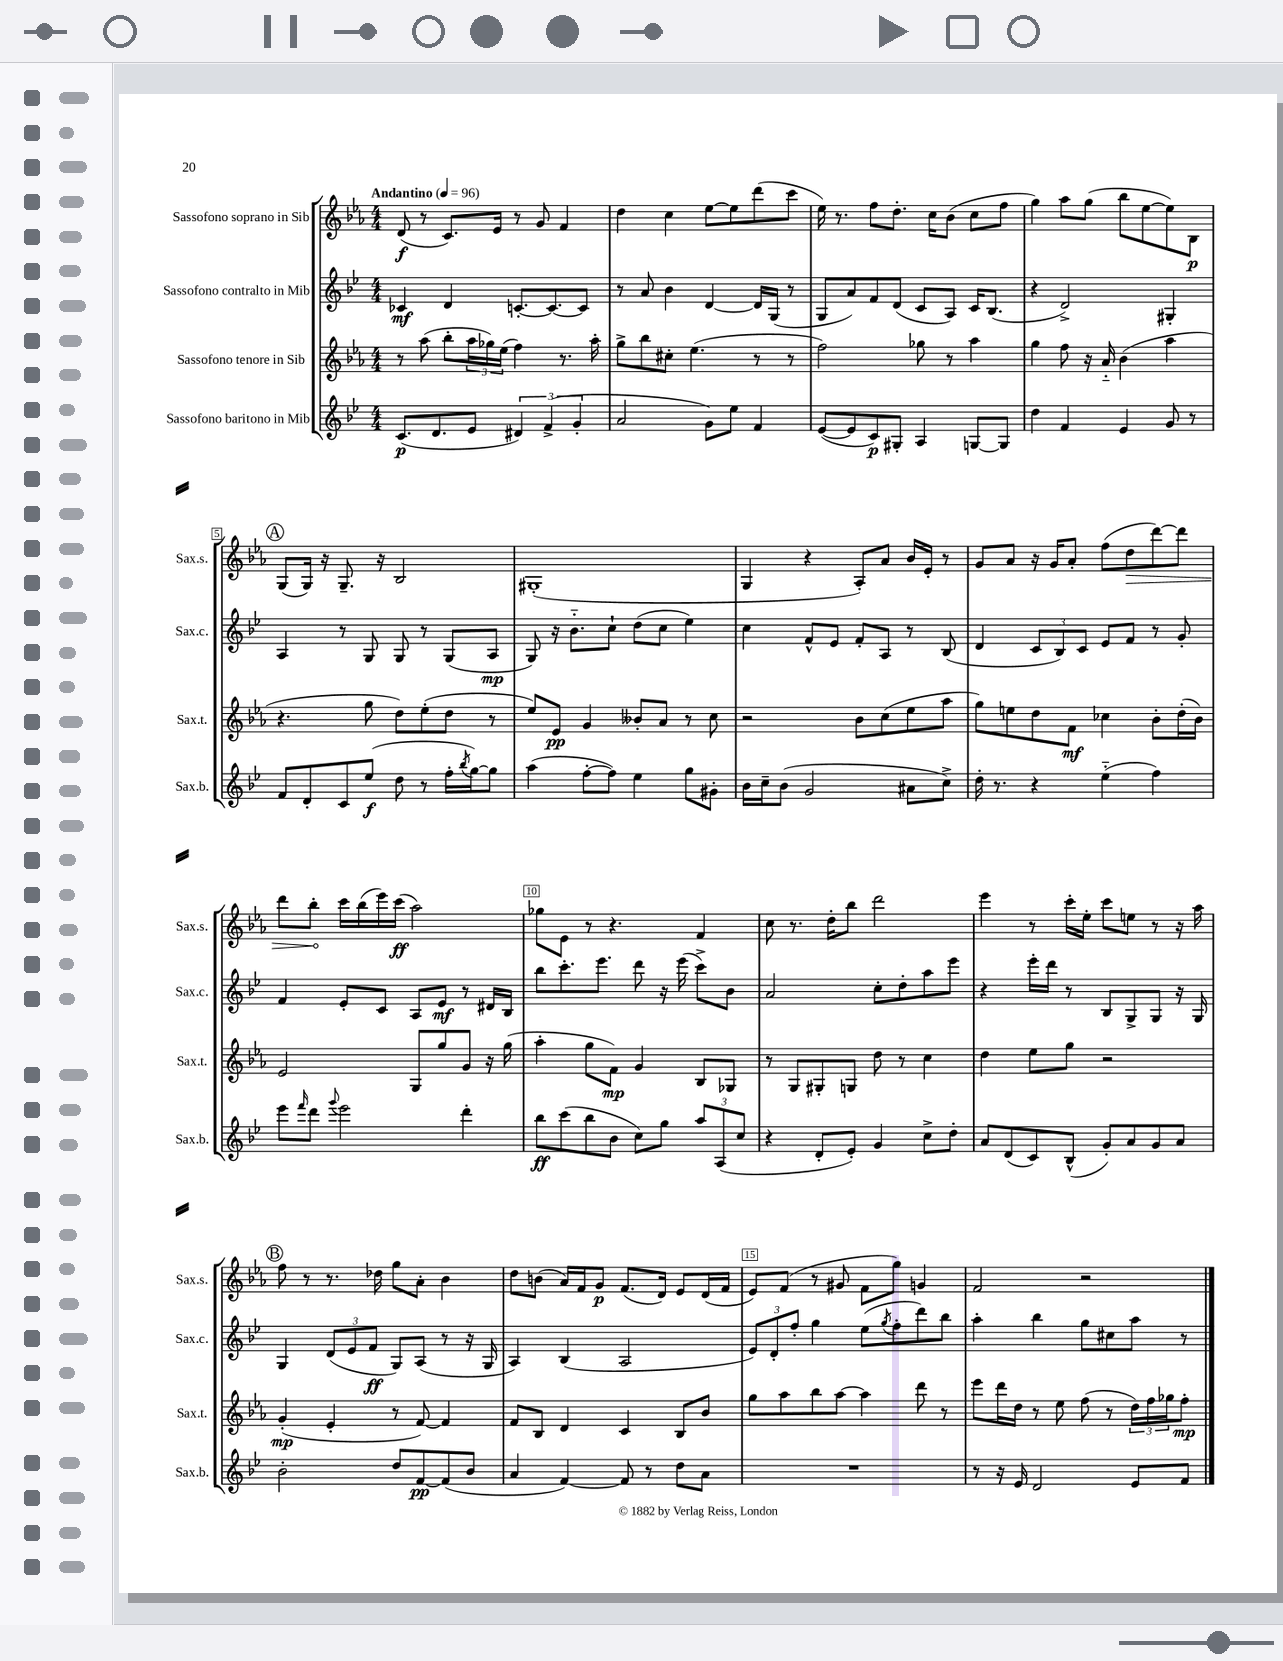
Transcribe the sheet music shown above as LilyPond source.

<<
\new StaffGroup <<
\new Staff = "s0" \with { instrumentName = "Sassofono soprano in Sib" shortInstrumentName = "Sax.s." } {
    \clef treble \key ees \major \numericTimeSignature \time 4/4 \tempo "Andantino" 4 = 96
    d'8\f( r8 c'8.) ees'16 r8 g'8 f'4 |
    d''4 c''4 ees''8~ ees''8 d'''8( c'''8 |
    ees''16) r8. f''8 d''8.-. c''16 bes'8( c''8 f''8 |
    g''4) aes''8 g''8( bes''8 ees''8~ ees''8) bes8\p |
    \mark \markup { \circle "A" } g8( g16) r16 g8.-- r16 bes2 |
    gis1-.( |
    g4 r4 aes8-.) aes'8 bes'16 ees'16-. r8 |
    g'8 aes'8 r16 g'16 aes'8-. f''8( \once \override Hairpin.circled-tip = ##t d''8\> d'''8~) d'''8 |
    d'''8 bes''8-.\! c'''16 bes''16( ees'''16) c'''16\ff( aes''2) |
    ges''8 ees'8 r8 r4. f'4 |
    c''8 r8. d''16-. bes''8 d'''2 |
    ees'''4 r8 c'''16-. ees''16-. c'''8 e''8 r8 r16 aes''16 |
    \mark \markup { \circle "B" } f''8 r8 r8. des''16 g''8 aes'8-. bes'4 |
    d''8 b'8( aes'16) f'16 g'8\p f'8.( d'16) ees'8 d'16( f'16 |
    ees'8) f'8( r8 gis'8 f'8 g''8) g'4 |
    f'2 r2 \bar "|." |
}
\new Staff = "s1" \with { instrumentName = "Sassofono contralto in Mib" shortInstrumentName = "Sax.c." } {
    \clef treble \key bes \major \numericTimeSignature \time 4/4
    ces'4\mf d'4 c'8.~-. c'8.~ c'8 |
    r8 a'8 bes'4 d'4~ d'16 g16( r8 |
    g8 a'8) f'8 d'8( c'8 a8) c'16 bes8.( |
    r4 d'2->) gis4-. |
    \mark \markup { \circle "A" } a4 r8 g8 g8 r8 g8( a8\mp |
    g8) r16 bes'8.-_ c''8-! d''8( c''8 ees''4) |
    c''4 f'8-^ ees'8 f'8-. a8 r8 bes8( |
    d'4 \tuplet 3/2 { c'8 bes8) c'8 } ees'8 f'8 r8 g'8-. |
    f'4 ees'8-. c'8 a8 ees'8\mf r8 dis'16 bes16 |
    bes''8 c'''8.-. ees'''8. d'''8 r16 ees'''16( c'''8->) bes'8 |
    a'2 c''8-. d''8-. a''8 ees'''8 |
    r4 ees'''16-. d'''16 r8 bes8 g8-> g8 r16 g16 |
    \mark \markup { \circle "B" } g4 \tuplet 3/2 { d'8( ees'8 f'8\ff } g8) a8( r8 r16 g16 |
    a4) bes4( a2 |
    \tuplet 3/2 { ees'8) d'8-. f''8-. } g''4 ees''8( \acciaccatura { g''8 } f''8-. d'''8) bes''8 |
    a''4-. bes''4 g''8 cis''8 a''8 r8 \bar "|." |
}
\new Staff = "s2" \with { instrumentName = "Sassofono tenore in Sib" shortInstrumentName = "Sax.t." } {
    \clef treble \key ees \major \numericTimeSignature \time 4/4
    r8 aes''8( bes''8-. \tuplet 3/2 { aes''16 ges''16) ees''16( } f''4) r8. aes''16-. |
    g''8-> bes''8 cis''8-. ees''4.( r8 r8 |
    f''2) ges''8 r8 aes''4 |
    g''4 f''8 r16 aes'16-_ bes'4( aes''4 |
    \mark \markup { \circle "A" } r4. g''8 d''8) ees''8-.( d''8 r8 |
    ees''8) ees'8\pp g'4 beses'8-. aes'8 r8 c''8 |
    r2 bes'8 c''8( ees''8 aes''8 |
    g''8) e''8 d''8 f'8\mf ces''4 bes'8-. d''16-.( bes'16) |
    ees'2 g8 g''8 g'8 r16 g''16( |
    aes''4-. g''8 f'8\mp) g'4 bes8 ges8 |
    r8 g8 gis8-. g8 d''8 r8 c''4 |
    d''4 ees''8 g''8 r2 |
    \mark \markup { \circle "B" } g'4-.\mp( ees'4-. r8 f'8~) f'4 |
    f'8 bes8 d'4 c'4 bes8 bes'8 |
    g''8 aes''8 bes''8 aes''8~ aes''4 d'''8 r8 |
    ees'''8 d'''16 d''16 r8 ees''8 f''8( r8 \tuplet 3/2 { d''16) f''16 ges''16 } f''8-.\mp \bar "|." |
}
\new Staff = "s3" \with { instrumentName = "Sassofono baritono in Mib" shortInstrumentName = "Sax.b." } {
    \clef treble \key bes \major \numericTimeSignature \time 4/4
    c'8.\p( d'8. ees'8 \tuplet 3/2 { dis'4) f'4->( g'4-. } |
    a'2 g'8) ees''8 f'4 |
    ees'8~( ees'8 c'8\p) gis8-. a4 g8~ g8 |
    d''4 f'4 ees'4 g'8 r8 |
    \mark \markup { \circle "A" } f'8 d'8-. c'8 ees''8\f( d''8 r8 f''16-. \acciaccatura { bes''8 } g''16~) g''8 |
    a''4( f''8~-. f''8) ees''4 g''8 gis'8-. |
    bes'16 c''16-- bes'8( g'2 ais'8 c''8->) |
    d''16-. r8. r4 ees''4-_( f''4) |
    ees'''8 \grace { f'''16 } d'''8 \appoggiatura { g'''8 } ees'''2 d'''4-. |
    bes''8\ff c'''8( bes''8 bes'8 c''8) g''8 \tuplet 3/2 { a''8 a8( c''8 } |
    r4 d'8-. ees'8-.) g'4 c''8-> d''8-. |
    a'8 d'8( c'8) bes8-^( g'8-.) a'8 g'8 a'8 |
    \mark \markup { \circle "B" } bes'2-. d''8 f'8~\pp f'8( bes'8 |
    a'4 f'4~) f'8 r8 d''8 a'8 |
    R1 |
    r8 r16 ees'16 d'2 ees'8 f'8 \bar "|." |
}
>>
>>
\layout { \context { \Score \override BarNumber.break-visibility = ##(#f #t #t) barNumberVisibility = #(every-nth-bar-number-visible 5) \override BarNumber.stencil = #(make-stencil-boxer 0.1 0.3 ly:text-interface::print) } }
